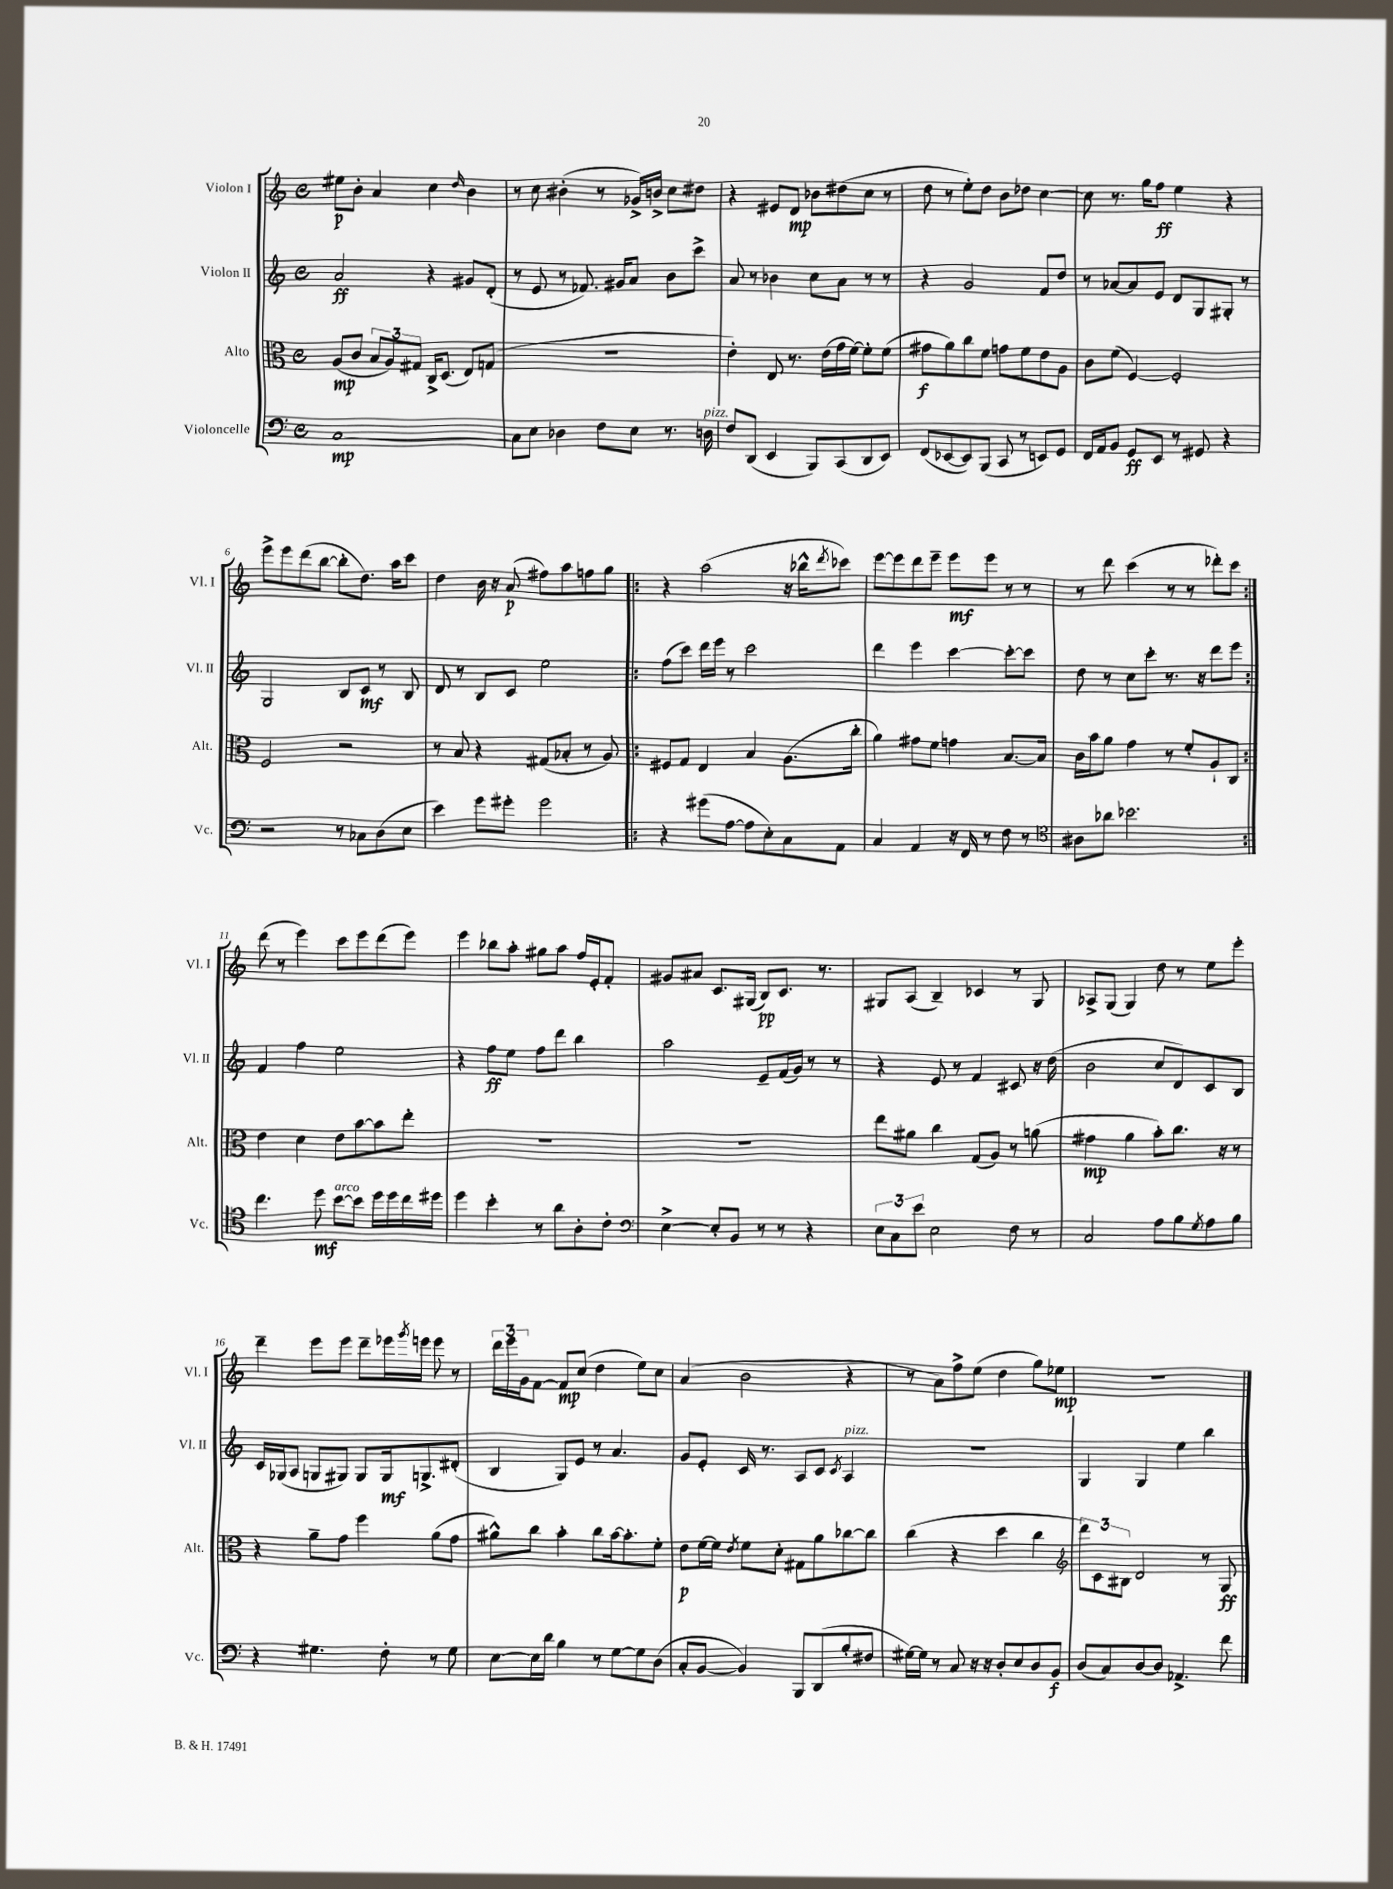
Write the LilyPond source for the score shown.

<<
\new StaffGroup <<
\new Staff = "s0" \with { instrumentName = "Violon I" shortInstrumentName = "Vl. I" } {
    \clef treble \key c \major \defaultTimeSignature \time 4/4
    eis''8\p b'8-. a'4 c''4 \grace { d''16 } b'4 |
    r8 c''8 bis'4-.( r8 ges'16->) b'16-> c''8 dis''8 |
    r4 eis'8 d'8\mp bes'8 dis''8( c''8 r8 |
    d''8 r8 e''8-.) d''8 b'8 des''8 c''4~ |
    c''8 r8. g''16 f''8\ff e''4 r4 |
    e'''8-> e'''8 d'''8( b''8~ b''8-. d''8.) a''16 c'''8 |
    d''4 b'16 r16 a'8\p( fis''8) a''8 f''8 g''8 |
    \repeat volta 2 { r4 a''2( r16 bes''16-^ \acciaccatura { d'''8 } ces'''8) |
    e'''8~ e'''8 d'''8 e'''8-- e'''8\mf e'''8 r8 r8 |
    r8 d'''8 c'''4( r8 r8 des'''8-.) c'''8 | }
    d'''8( r8 e'''4) c'''8 e'''8 d'''8( e'''8) |
    e'''4 bes''8 a''8-. gis''8 a''8 f''16 e'16-. f'8-. |
    gis'8 ais'8 c'8. gis16( b8\pp) c'8. r8. |
    gis8 a8( b4--) ces'4 r8 gis8 |
    aes8-> g8( g4) d''8 r8 e''8 e'''8-. |
    d'''4-- e'''8 e'''8 d'''8-- ees'''16 \acciaccatura { g'''8 } e'''16 e'''8 r8 |
    \tuplet 3/2 { d'''16 e'''16 g'16 } f'8~ f'8\mp c''8( d''4 e''8) c''8 |
    a'4( b'2 r4 |
    r8 a'8) f''8-> e''8( d''4 g''8) ees''8\mp |
    R1 \bar "|." |
}
\new Staff = "s1" \with { instrumentName = "Violon II" shortInstrumentName = "Vl. II" } {
    \clef treble \key c \major \defaultTimeSignature \time 4/4
    a'2\ff r4 gis'8 d'8-.( |
    r8 e'8 r8 fes'8.) gis'16 a'8 b'8 c'''8-> |
    a'8 r8 bes'4 c''8 a'8 r8 r8 |
    r4 g'2 f'8 d''8 |
    r8 aes'8~ aes'8 e'8 d'8 g8 gis8-. r8 |
    g2 b8 c'8\mf r8 b8 |
    d'8 r8 b8 c'8 e''2 |
    \repeat volta 2 { f''8( c'''8) d'''16 e'''16 r8 c'''2 |
    d'''4 e'''4 c'''4~ c'''8~-. c'''8 |
    d''8 r8 c''8 c'''8-. r8. r16 d'''8 e'''8 | }
    f'4 f''4 e''2 |
    r4 f''8\ff e''8 f''8 d'''8 b''4 |
    a''2 e'8-- f'16( g'16) r8 r8 |
    r4 e'8 r8 f'4 cis'8 r16 d''16( |
    b'2 c''8 d'8) c'8 b8 |
    c'16 ges16( a8 g8 gis8) gis8 gis16\mf g8.-> dis'8-.( |
    b4 g8) e'8 r8 a'4. |
    g'8 e'8-. c'16 r8. a8 c'8 \acciaccatura { c'8 } a4^\markup { \italic "pizz." } |
    R1 |
    g4 g4 e''4 b''4 \bar "|." |
}
\new Staff = "s2" \with { instrumentName = "Alto" shortInstrumentName = "Alt." } {
    \clef alto \key c \major \defaultTimeSignature \time 4/4
    a8\mp( c'8 \tuplet 3/2 { b8 a8) gis8 } c16-> d8.( e8) g8( |
    R1 |
    e'4-.) e8 r8. e'16( g'16 f'16~) f'8-. f'8( |
    gis'8\f a'8) c''8 f'8 g'8 f'8 e'8 a8 |
    c'8 f'8( f4~) f2-. |
    f2 r2 |
    r8 b8 r4 gis8( bes8-. r8 a8) |
    \repeat volta 2 { fis8 g8 e4 b4 a8.( c''16-. |
    a'4) gis'8 f'8 g'4 b8.~ b16 |
    c'16 b'16 a'8 g'4 r8 f'8-. a8-! c8 | }
    e'4 d'4 e'8 b'8~ b'8 e''8-. |
    R1 |
    R1 |
    e''8 ais'8 c''4 g8( a8) r8 a'8( |
    gis'4\mp a'4 b'8-.) c''8. r16 r8 |
    r4 a'8-- g'8 f''4 a'8( g'8 |
    ais'8-^) c''8 b'4-. c''8 b'16~ b'8.-. f'8-. |
    e'8\p f'16~ f'16 \acciaccatura { e'8 } f'8 d'8-. gis8 a'8 ces''8~ ces''8 |
    c''4( r4 d''4 c''4 |
    \clef treble \tuplet 3/2 { d'''8) c'8 bis8 } d'2 r8 g8\ff \bar "|." |
}
\new Staff = "s3" \with { instrumentName = "Violoncelle" shortInstrumentName = "Vc." } {
    \clef bass \key c \major \defaultTimeSignature \time 4/4
    c1~\mp |
    c8 e8 des4 f8 e8 r8. d16^\markup { \italic "pizz." } |
    f8 d,8( e,4 b,,8) c,8( d,8 e,8) |
    f,8( ees,8~ ees,8) b,,8( c,8 r8 e,8) g,8 |
    f,16 a,16 b,8 g,8\ff e,8 r8 gis,8 r4 |
    r2 r8 ces8 d8( e8 |
    e'4) g'8 gis'8-. gis'2 |
    \repeat volta 2 { r4 gis'8( a8~ a8 e8-.) c8 a,8 |
    c4 a,4 r16 f,16 r8 f8 r8 |
    \clef tenor ais8 aes'8 bes'2. | }
    c''4. d''8\mf b'8~^\markup { \italic "arco" } b'8 d''16 d''16 c''16 dis''16 |
    d''4 b'4-. r8 a'8 a8-. c'8-. |
    \clef bass e4~-> e8-. b,8 r8 r8 r4 |
    \tuplet 3/2 { e8 c8 e'8 } e2 f8 r8 |
    c2 a8 b8 \acciaccatura { g8 } a8 b8 |
    r4 gis4. f8-. r8 gis8 |
    e8~ e16 d'16 b4 r8 g8~ g8 d8( |
    c8-. b,8~ b,4) b,,8 d,8( b8-. fis8 |
    gis16~) gis16 r8 c8 r16 r16 d8-. e8 d8 b,8\f |
    d8( c8) d8~ d8 aes,4.-> f'8 \bar "|." |
}
>>
>>
